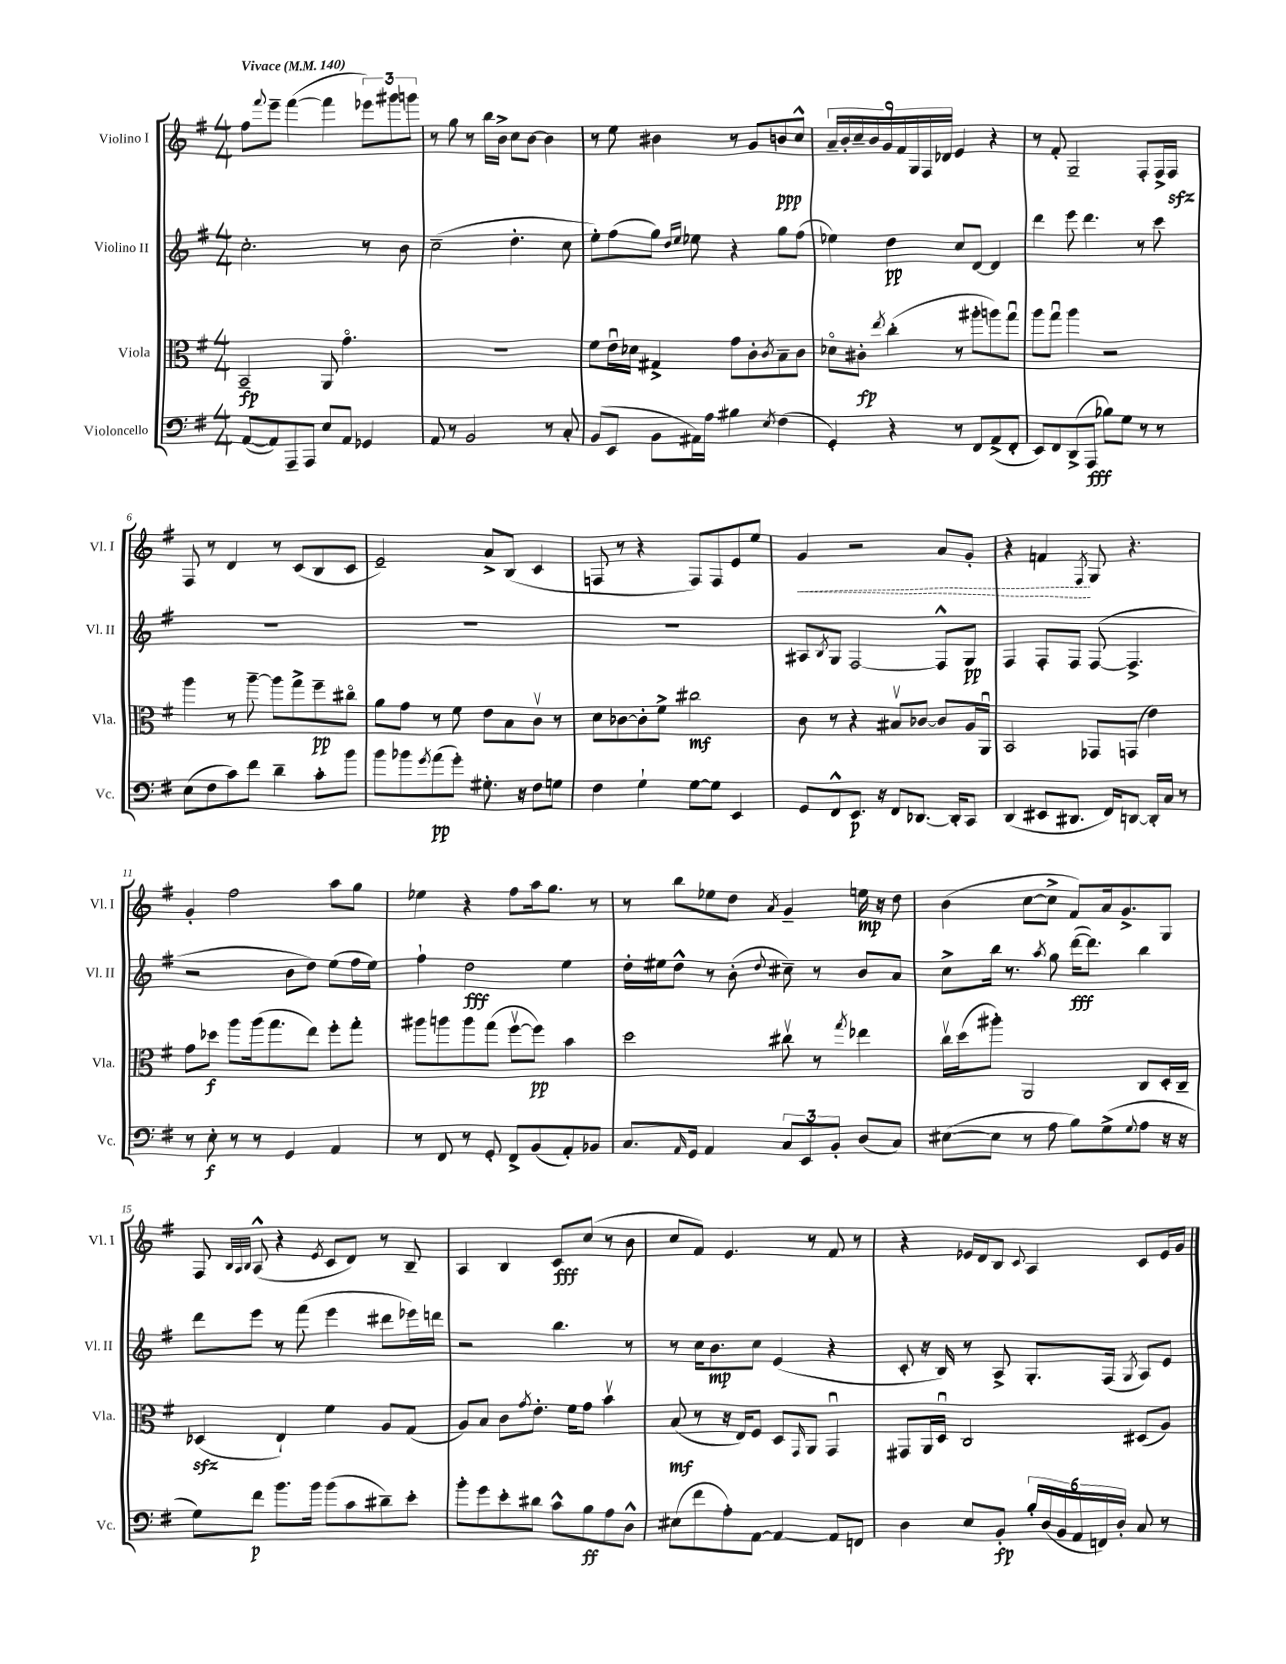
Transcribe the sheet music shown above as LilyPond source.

<<
\new StaffGroup <<
\new Staff = "s0" \with { instrumentName = "Violino I" shortInstrumentName = "Vl. I" } {
    \clef treble \key g \major \numericTimeSignature \time 4/4 \tempo "Vivace" 4 = 140
    fis''8 \appoggiatura { fis'''8 } e'''8-- fis'''4~( fis'''4 \tuplet 3/2 { ees'''8) gis'''8 g'''8 } |
    r8 g''8 r8 b''16 b'16-> c''8 b'8~ b'4 |
    r8 e''8 bis'4 r8 g'8 b'8\ppp c''8-^ |
    \tuplet 9/8 { a'16-- b'16-. c''16-- b'16 g'16 fis'16 g16 fis16 des'16 } e'4 r4 |
    r8 fis'8-. g2-- fis8-. fis16-> fis16\sfz |
    fis8 r8 d'4 r8 c'8( b8 c'8 |
    e'2--) a'8-> b8( c'4 |
    f8 r8 r4 f8) f8 e'8 e''8 |
    \once \override Hairpin.style = #'dashed-line g'4\< r2 a'8 g'8-. |
    r4 f'4\! \acciaccatura { fis8 } g8 r4. |
    g'4-. fis''2 a''8 g''8 |
    ees''4 r4 fis''8 a''16 g''8. r8 |
    r8 b''8 ees''8 d''8 \acciaccatura { a'8 } g'4-- e''16\mp r16 d''8 |
    b'4( c''8~ c''8-> fis'8) a'16 g'8.-> g8 |
    fis8 \grace { b32 a32 b32 } a8-^( r4 \acciaccatura { e'8 } c'8 d'8) r8 b8-- |
    a4 b4 c'8\fff c''8( r8 b'8 |
    c''8 fis'8) e'4. r8 fis'8 r8 |
    r4 ees'16 d'16 b8 \appoggiatura { c'8 } a4 c'8 ees'16 g'16 \bar "|." |
}
\new Staff = "s1" \with { instrumentName = "Violino II" shortInstrumentName = "Vl. II" } {
    \clef treble \key g \major \numericTimeSignature \time 4/4
    c''2.-. r8 b'8 |
    c''2--( d''4.-. c''8 |
    e''8-.) fis''8( g''8) \grace { d''16 e''16 } ees''8 r4 g''8 fis''8( |
    ees''4) d''4\pp c''8 d'8~ d'4 |
    d'''4 e'''8 d'''4. r8 c'''8 |
    R1 |
    R1 |
    R1 |
    ais8 \acciaccatura { b8 } g8 fis2~ fis8-^ g8\pp |
    fis4 fis8-. fis8 fis8~( fis4.-> |
    r2 b'8 d''8) e''8( fis''16 e''16) |
    fis''4-! d''2\fff e''4 |
    d''16-. eis''16 d''8-^ r8 b'8-.( \appoggiatura { d''8 } cis''8--) r8 b'8 a'8 |
    c''8-> b''16 r8. \acciaccatura { a''8 } g''8 d'''16~\fff( d'''8.) b''4 |
    d'''8 e'''8 r8 fis'''8( e'''4 dis'''8 ees'''16) d'''16 |
    r2 b''4. r8 |
    r8 c''16 b'8.\mp c''8 e'4( r4 |
    c'8-. r16 b16) r8 a8-> g8.-. fis16( \acciaccatura { g8 } a8) e'8 \bar "|." |
}
\new Staff = "s2" \with { instrumentName = "Viola" shortInstrumentName = "Vla." } {
    \clef alto \key g \major \numericTimeSignature \time 4/4
    b,2--\fp a,8 g'4.\flageolet |
    R1 |
    fis'8 e'16\downbow des'16 gis4-> g'8 c'8-. \acciaccatura { c'8 } b8-- c'8 |
    des'8\flageolet cis'8-.\fp \acciaccatura { e''8 } c''4-.( r8 ais''8-. a''8) g''8\downbow |
    a''8 g''8\downbow a''4 r2 |
    a''4 r8 a''8~-- a''8 g''8-> fis''8--\pp cis''8\flageolet |
    a'8 g'8 r8 fis'8 e'8 b8 c'8\upbow r8 |
    d'8 ces'8~ ces'8-. fis'8-> cis''2\mf |
    c'8 r8 r4 bis8\upbow ces'8~ ces'8 a16 a,16\downbow |
    b,2 ges,8 g,8( e'4) |
    g'8 des''8\f a''8 a''16( g''8. e''8) fis''8-. g''8-. |
    ais''8 a''8 a''8 g''8( fis''8~\upbow fis''8\pp) b'4 |
    d''2 cis''8\upbow r8 \acciaccatura { g''8 } ees''4 |
    c''16\upbow d''16( ais''8-.) a,2 c8 d16-. c16-- |
    des4\sfz( e4-!) fis'4 a8 g8( |
    a8) b8 c'8 \acciaccatura { g'8 } e'8.-. fis'16 g'8 b'4\upbow |
    b8\mf( r8 r16 e16) fis8 d8 \grace { g,16 } a,8 g,4\downbow |
    gis,8 a,16 d16\downbow c2 dis8( a8) \bar "|." |
}
\new Staff = "s3" \with { instrumentName = "Violoncello" shortInstrumentName = "Vc." } {
    \clef bass \key g \major \numericTimeSignature \time 4/4
    a,8~( a,8) a,,8-- a,,8 e8 a,8 ges,4 |
    a,8 r8 b,2 r8 c8-. |
    b,8( e,8 b,8 ais,16) a16 bis4 \acciaccatura { e8 } fis4( |
    g,4-.) r4 r8 fis,8 a,8->( fis,8-. |
    e,8) fis,8 d,8->( a,,8\fff bes8) g8 r8 r8 |
    e8( fis8 c'8) fis'8 d'4-- c'8-. b'8 |
    b'8 bes'8 \acciaccatura { g'8 } a'8\pp( g'8-.) gis8.-. r16 fis8 g8 |
    fis4 g4-! g8~ g8 e,4 |
    g,8 fis,8-^ e,8.\p r16 fis,8 des,8.~ des,16-. c,8 |
    d,4( eis,8 dis,8. fis,16) d,8~ d,16-. c16 r8 |
    r8 e8-.\f r8 r8 g,4 a,4 |
    r8 fis,8 r8 g,8-. fis,8-> b,8( a,8-.) bes,8 |
    c8. \grace { a,16 } g,16 a,4 \tuplet 3/2 { c8 e,8 b,8-. } d8( c8) |
    eis8~( eis8 r8 a8 b8) g8->( \appoggiatura { g8 } a8 r16 r16 |
    g8) fis'8\p b'8. b'16 b'8( c'8 dis'8--) e'8-. |
    b'8-. g'8 e'8-. dis'8 c'8-^ b8\ff a8 d8-^ |
    eis8( fis'8 a8-.) a,8~ a,4~ a,8 f,8 |
    d4 e8 b,8-.\fp \tuplet 6/4 { b16-. d16( b,16 a,16 f,16) d16-. } c8 r8 \bar "|." |
}
>>
>>
